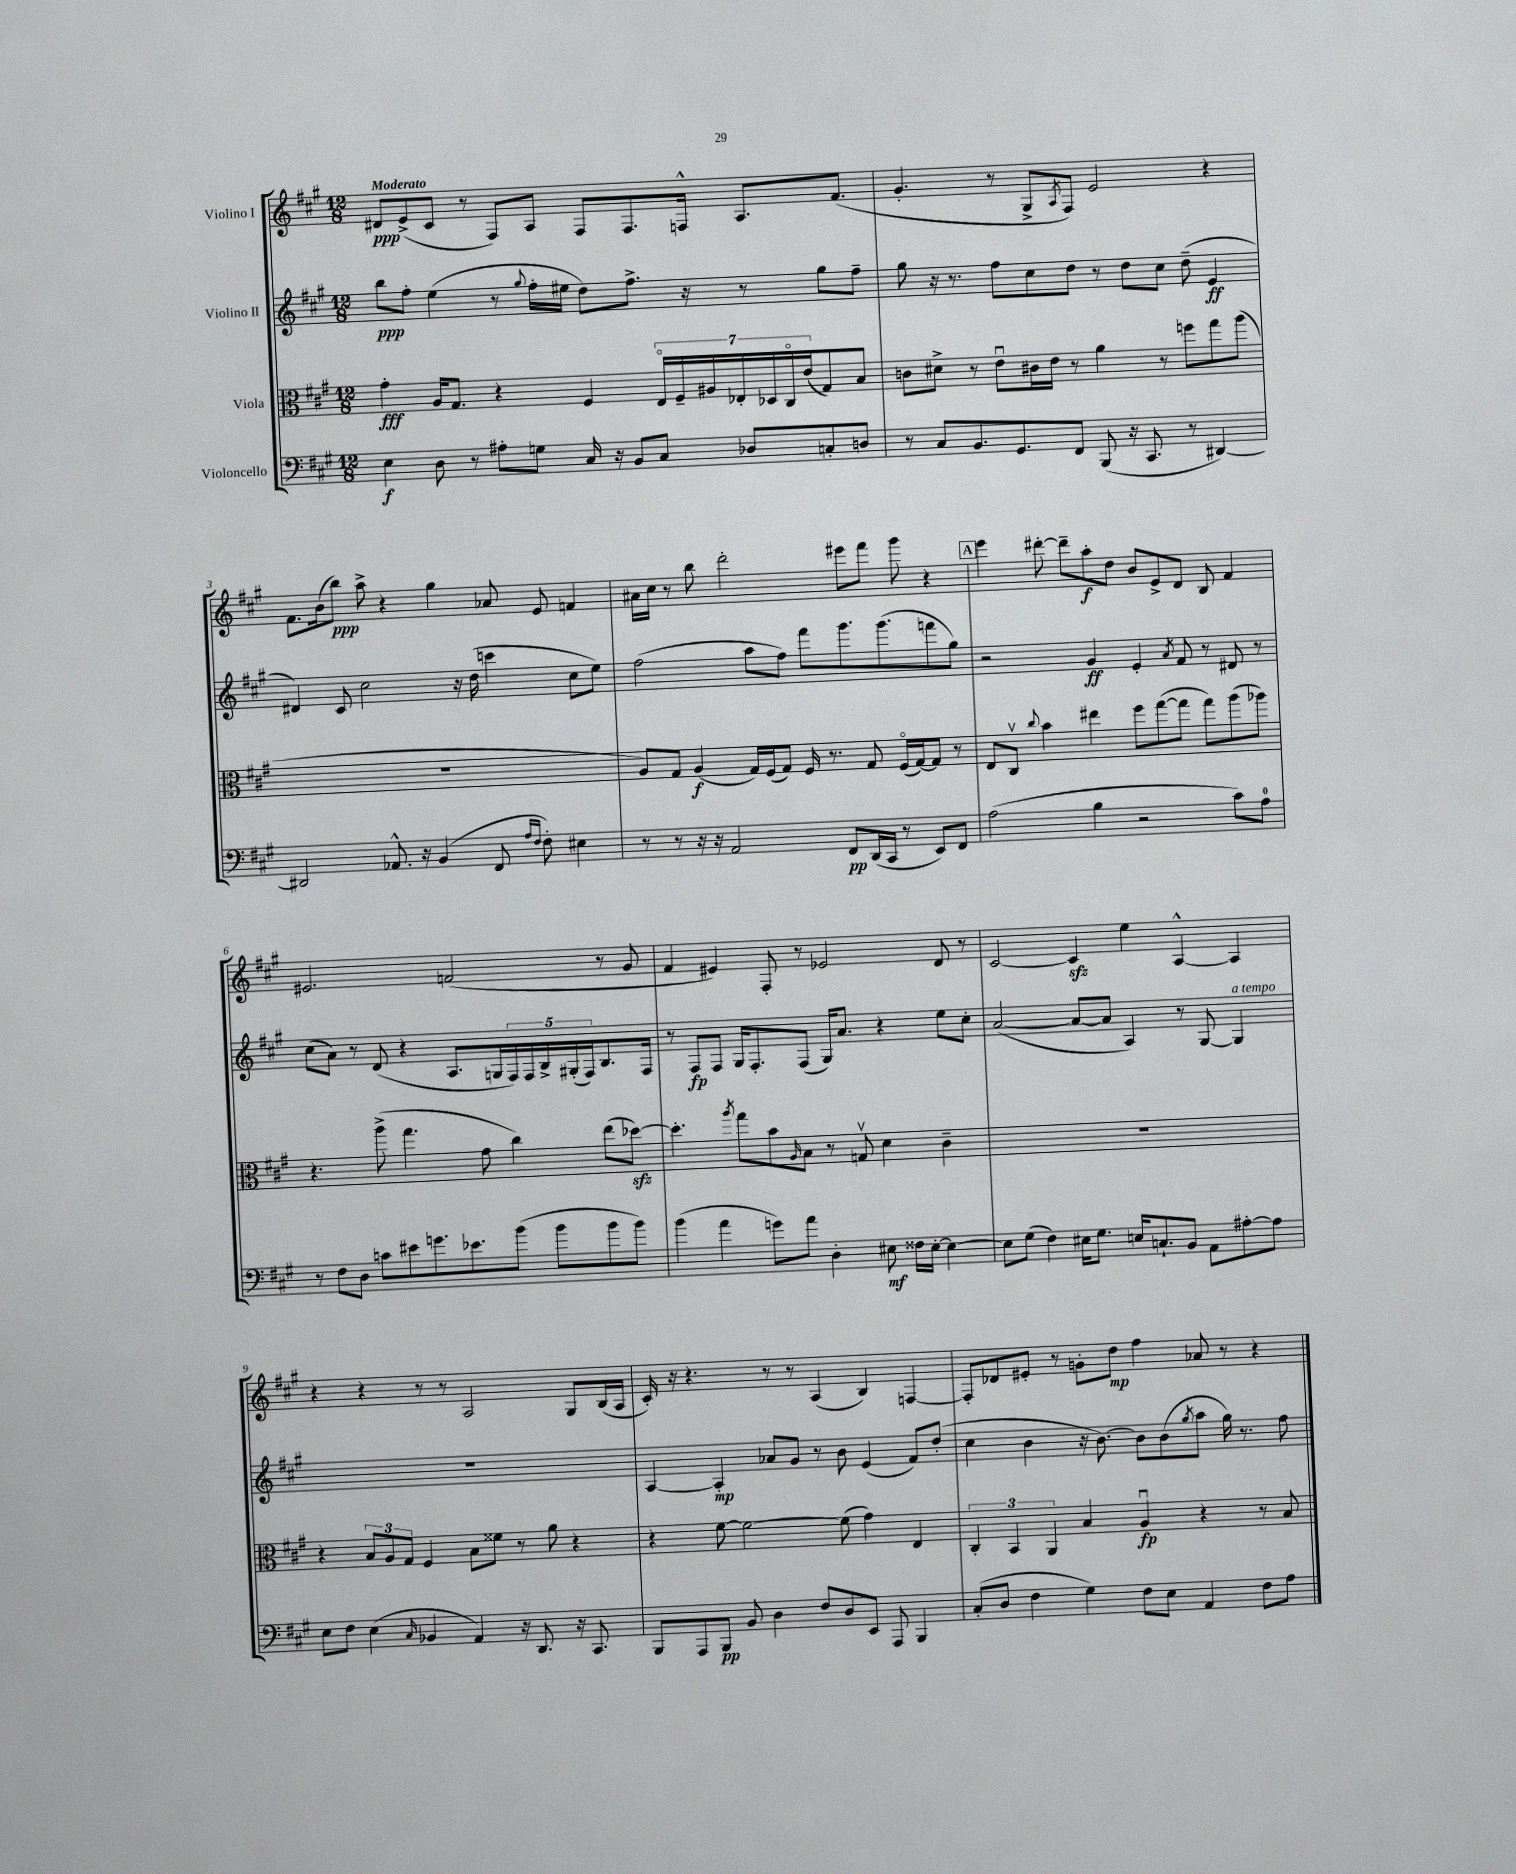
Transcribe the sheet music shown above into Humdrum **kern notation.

**kern	**kern	**kern	**kern
*staff4	*staff3	*staff2	*staff1
*clefF4	*clefC3	*clefG2	*clefG2
*k[f#c#g#]	*k[f#c#g#]	*k[f#c#g#]	*k[f#c#g#]
*M12/8	*M12/8	*M12/8	*M12/8
4E	4g#'	8bb	8d#
.	.	8ff#'	(8e^
8D	16A	(4ee	8c#
.	8.G#	.	.
8r	.	.	8r
8A#'	4r	8r	8F#)
.	.	8qqgg#	.
8G	.	16ff#'	8A
.	.	16ee#	.
16C#	4F#	8dd)	8F#
16r	.	.	.
8BB	.	8.ff#^	8.F#
8C#	28Eo	.	.
.	28F#~	.	.
.	.	16r	16F^^
.	28A#	.	.
.	28E-'	.	.
8D-	.	8r	8.A
.	28D-	.	.
.	28C#o	.	.
.	(28e	.	.
8C'	8G#)	8gg#	.
.	.	.	(8.f#
8D	8B	8ff#~	.
=	=	=	=
8r	8c	8gg#	4.g#'
8C#	8d#^	16r	.
.	.	8.r	.
8.BB	8r	.	.
.	8eu	8ff#	8r
8.GG#	.	.	.
.	16c#	8cc#	8G#^
.	16e	.	.
.	.	.	8qA
8FF#	8r	8dd	8F#)
(8BBB	4a	8r	2e
16r	.	8dd	.
8.CC#	.	.	.
.	8r	8cc#	.
8r	8ff	(8dd~	.
[4DD#)	8gg#	4e	4r
.	(8aa	.	.
=	=	=	=
2DD#]	1.r	4d#)	8.f#
.	.	.	(16b
.	.	8c#	8bb)
.	.	2cc#	8aa^
8.AA-^^	.	.	4r
16r	.	.	.
(4BB	.	.	4gg#
.	.	16r	.
.	.	(16dd	.
8FF#	.	4ccc	8a-
16qqA	.	.	.
16qqF#	.	.	.
8F#')	.	.	8e
4E#	.	8cc#	4f
.	.	8ee)	.
=	=	=	=
8r	8A)	(2ff#	16a#
.	.	.	16cc#
8r	8G#	.	8r
16r	(4A	.	8bb
16r	.	.	.
2AA	.	.	2ddd'
.	16G#)	8aa	.
.	(16F#	.	.
.	8G#)	8ff#)	.
.	16F#	8fff#	.
.	8.r	.	.
8FF#	.	8.ggg#	8eee#
(16DD	8G#	.	8fff#
16CC#	.	(8.ggg#	.
8r	(16F#o	.	8ggg#
.	[16G#)	.	.
8EE)	8G#]	8fff	4r
8FF#	8r	8gg#)	.
=	=	=	=
(2A	8E	2r	4eee
.	8C#v	.	.
.	8qqcc#	.	.
.	4b	.	[8ddd#'
.	.	.	8ddd#~]
4B	4ee#	4g#	8aa'
.	.	.	8dd
2r	8ff#	4e'	8b
.	([8gg#	.	8e^
.	.	8qa	.
.	8gg#]	8f#	8d
.	8gg#)	8r	8B
8c#)	(8aa	8d#	4f#
8A	8aa-)	8r	.
=	=	=	=
8r	4.r	(8cc#	2.e#
8F#	.	8a)	.
8D	.	8r	.
8c	(8aa^	(8d	.
8e#	4.gg#	4r	.
8.g	.	.	.
.	.	8.A	(2f
8.e-	.	.	.
.	8g#	.	.
.	.	16G	.
(8b	4cc#)	20F#)	.
.	.	20F#	.
.	.	20B^	.
8b	.	.	.
.	.	(20G#'	.
.	.	20F#)	.
8b	(8ee	8.B	8r
8b)	[8dd-)	.	8g#
.	.	16F#	.
=	=	=	=
(4b	4.dd-']	8r	4f#
.	.	8F#	.
4a	.	8F#	4e#)
.	8qaa	.	.
.	8gg#	16G#	.
.	.	8.F#'	.
8g)	8b	.	8F#'
.	16qqA	.	.
8a	8B	(8F#	8r
4D'	8r	16G#)	2e-
.	.	8.a	.
.	8Gv	.	.
8E#	4d	4r	.
16F##	.	.	.
[16E#'	.	.	.
4E#_	4c#~	8ee	8d
.	.	8cc#'	8r
=	=	=	=
8E#]	1.r	([2a	[2c#
(8G#	.	.	.
4F#)	.	.	.
16E#	.	8a_	4c#]
8.G#	.	.	.
.	.	8a]	.
16E	.	4A)	4ee
8.C`	.	.	.
8BB	.	8r	[4A^^
8AA	.	[8G#	.
[8A#'	.	4G#]	4A]
8A#]	.	.	.
=	=	=	=
8E	4r	1.r	4r
8F#	.	.	.
(4E	12B	.	4r
.	12A	.	.
.	12G#	.	.
16qqC#	.	.	.
4BB-	4F#	.	8r
.	.	.	8r
4AA)	8B	.	2A
.	8f##	.	.
16r	8r	.	.
8.DD	.	.	.
.	8a	.	.
16r	4r	.	8G#
8.CC#	.	.	.
.	.	.	(16B
.	.	.	16A
=	=	=	=
8BBB	4r	[4A	16c#')
.	.	.	16r
8AAA	.	.	4.r
8BBB	[8f#	4A']	.
8BB	2f#_	.	.
4D	.	8a-	8r
.	.	8g#	8r
8F#	.	8r	(4A
8D	(8f#]	8b	.
8EE	4g#)	(4e	4B)
8AAA	.	.	.
4BBB	4E	8f#)	[4F
.	.	(8dd'	.
=	=	=	=
(8C#'	6C#'	4cc#	8F']
8D	.	.	8d-
.	6BB	.	.
4F#	.	4b	8e#'
.	6AA	.	.
.	.	.	8r
4G#)	4B	16r	8g'
.	.	[8.b)	.
.	.	.	8dd
8F#	4Au	8b]	4ff#
8E	.	(8b	.
.	.	8qgg#	.
4AA	4r	8aa	8a-
.	.	16gg#)	8r
.	.	8.r	.
8F#	8r	.	4r
8A	8B	8ff#	.
==	==	==	==
*-	*-	*-	*-
